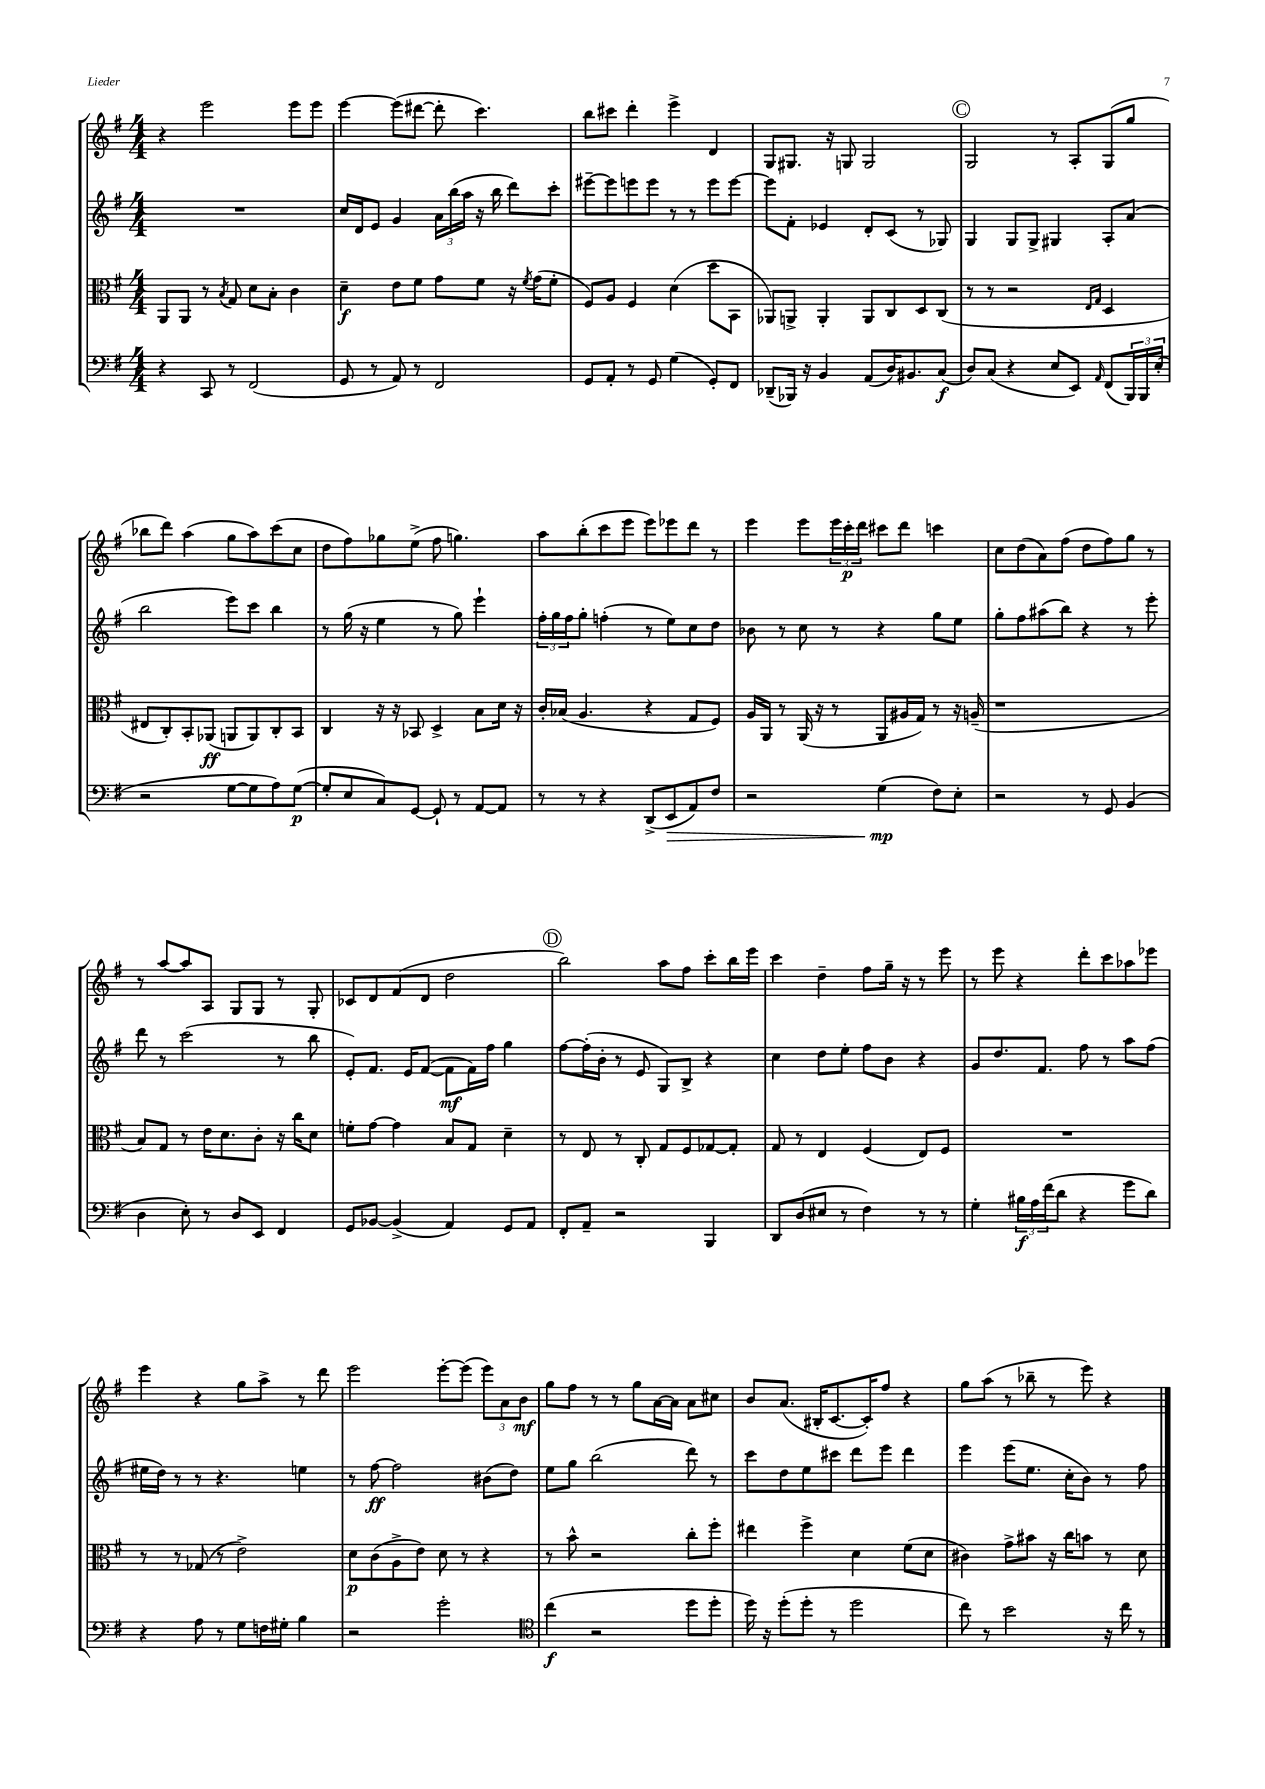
<<
\new StaffGroup <<
\new Staff = "s0" {
    \clef treble \key g \major \numericTimeSignature \time 4/4
    r4 e'''2 e'''8 e'''8 |
    e'''4~ e'''8( dis'''8~ dis'''8-. c'''4.) |
    b''8 cis'''8 d'''4-. e'''4-> d'4 |
    g8 gis8. r16 g8 g2 |
    \mark \markup { \circle "C" } g2 r8 a8-. g8( g''8 |
    bes''8 d'''8) a''4( g''8 a''8) c'''8( c''8 |
    d''8 fis''8) ges''8 e''8->( fis''8 g''4.) |
    a''8 b''8-.( c'''8 e'''8 e'''8) ees'''8 d'''8 r8 |
    e'''4 e'''8 \tuplet 3/2 { e'''16 c'''16-.\p d'''16 } cis'''8 d'''8 c'''4 |
    c''8 d''8( a'8) fis''8( d''8 fis''8) g''8 r8 |
    r8 a''8~ a''8 a8 g8 g8 r8 g8-. |
    ces'8 d'8 fis'8( d'8 d''2 |
    \mark \markup { \circle "D" } b''2) a''8 fis''8 c'''8-. b''16 e'''16 |
    c'''4 d''4-- fis''8 g''16-- r16 r8 e'''8 |
    r8 e'''8 r4 d'''8-. c'''8 aes''8 ees'''8 |
    e'''4 r4 g''8 a''8-> r8 d'''8 |
    e'''2 e'''8~-. e'''8( \tuplet 3/2 { e'''8) a'8 b'8\mf } |
    g''8 fis''8 r8 r8 g''8 a'16~ a'16 a'8 cis''8 |
    b'8 a'8.( bis16-. c'8.~ c'16-.) fis''8 r4 |
    g''8 a''8( r8 bes''8-- r8 e'''8) r4 \bar "|." |
}
\new Staff = "s1" {
    \clef treble \key g \major \numericTimeSignature \time 4/4
    R1 |
    c''16 d'16 e'8 g'4 \tuplet 3/2 { a'16 b''16( a''16 } r16 b''16 d'''8) c'''8-. |
    eis'''8~-- eis'''8 e'''8 e'''8 r8 r8 e'''8 e'''8~ |
    e'''8 fis'8-. ees'4 d'8-. c'8( r8 ges8) |
    \mark \markup { \circle "C" } g4 g8 g8-> gis4 a8-. a'8( |
    b''2 e'''8) c'''8 b''4 |
    r8 g''16( r16 e''4 r8 g''8) e'''4-! |
    \tuplet 3/2 { fis''16-. g''16 fis''16 } g''8-. f''4-.( r8 e''8) c''8 d''8 |
    bes'8 r8 c''8 r8 r4 g''8 e''8 |
    g''8-. fis''8 ais''8( b''8) r4 r8 e'''8-. |
    d'''8 r8 c'''2( r8 b''8 |
    e'8-.) fis'8. e'16 fis'8~( fis'8\mf fis'16) fis''16 g''4 |
    \mark \markup { \circle "D" } fis''8~ fis''16-.( b'16-. r8 e'8 g8) b8-> r4 |
    c''4 d''8 e''8-. fis''8 b'8 r4 |
    g'8 d''8. fis'8. fis''8 r8 a''8 fis''8( |
    eis''16 d''16) r8 r8 r4. e''4 |
    r8 fis''8~\ff fis''2 bis'8( d''8) |
    e''8 g''8 b''2( d'''8) r8 |
    c'''8 d''8 e''8 cis'''8 d'''8 e'''8 d'''4 |
    e'''4 e'''8( e''8. c''16-. b'8) r8 fis''8 \bar "|." |
}
\new Staff = "s2" {
    \clef alto \key g \major \numericTimeSignature \time 4/4
    a,8 a,8 r8 \acciaccatura { b8 } g8 d'8 b8-. c'4 |
    d'4--\f e'8 fis'8 g'8 fis'8 r16 \acciaccatura { fis'8 } g'16( fis'8-. |
    fis8) a8 fis4 d'4( d''8 b,8 |
    aes,8) a,8-> a,4-. a,8 c8 d8 c8( |
    \mark \markup { \circle "C" } r8 r8 r2 \grace { e16 g16 } d4 |
    eis8 c8-.) b,8-. aes,8\ff( a,8 a,8) c8-. b,8 |
    c4 r16 r16 bes,8 d4-> b8 d'16 r16 |
    c'16-. bes16( a4. r4 g8 fis8) |
    a16 a,16 r8 a,16( r16 r8 a,8 ais16 g16) r8 r16 a16--( |
    r1 |
    b8) g8 r8 e'16 d'8. c'8-. r16 c''16 d'8 |
    f'8-. g'8~ g'4 b8 g8 d'4-- |
    \mark \markup { \circle "D" } r8 e8 r8 c8-. g8 fis8 ges8~ ges8-. |
    g8 r8 e4 fis4( e8) fis8 |
    R1 |
    r8 r8 ges8( r8 e'2->) |
    d'8\p c'8( a8-> e'8) d'8 r8 r4 |
    r8 b'8-^ r2 c''8-. fis''8-. |
    eis''4 fis''4-> d'4 fis'8( d'8 |
    cis'4) g'8-> bis'8 r16 c''16 b'8 r8 d'8 \bar "|." |
}
\new Staff = "s3" {
    \clef bass \key g \major \numericTimeSignature \time 4/4
    r4 c,8 r8 fis,2( |
    g,8 r8 a,8) r8 fis,2 |
    g,8 a,8-. r8 g,8 g4( g,8-.) fis,8 |
    des,8--( bes,,16) r16 b,4 a,8( d16) bis,8. c8\f( |
    \mark \markup { \circle "C" } d8) c8( r4 e8 e,8) \grace { a,16 } fis,8( \tuplet 3/2 { b,,16) b,,16 e16-.( } |
    r2 g8~ g8 a8) g8~\p( |
    g8-. e8 c8) g,8~ g,8-! r8 a,8~ a,8 |
    r8 r8 r4 d,8->( e,8\> a,8) fis8 |
    r2 g4\mp\!( fis8) e8-. |
    r2 r8 g,8 b,4( |
    d4 e8-.) r8 d8 e,8 fis,4 |
    g,8 bes,8~ bes,4->( a,4) g,8 a,8 |
    \mark \markup { \circle "D" } fis,8-. a,8-- r2 b,,4 |
    d,8 d8( eis8 r8 fis4) r8 r8 |
    g4-. \tuplet 3/2 { bis16\f a16 fis'16( } d'8 r4 g'8 d'8) |
    r4 a8 r8 g8 f16 gis16-. b4 |
    r2 g'2-. |
    \clef tenor c''4\f( r2 d''8 d''8-. |
    d''16) r16 d''8-.( d''8-. r8 d''2 |
    c''8) r8 b'2 r16 c''16 r8 \bar "|." |
}
>>
>>
\layout { \context { \Score \remove "Bar_number_engraver" } }
